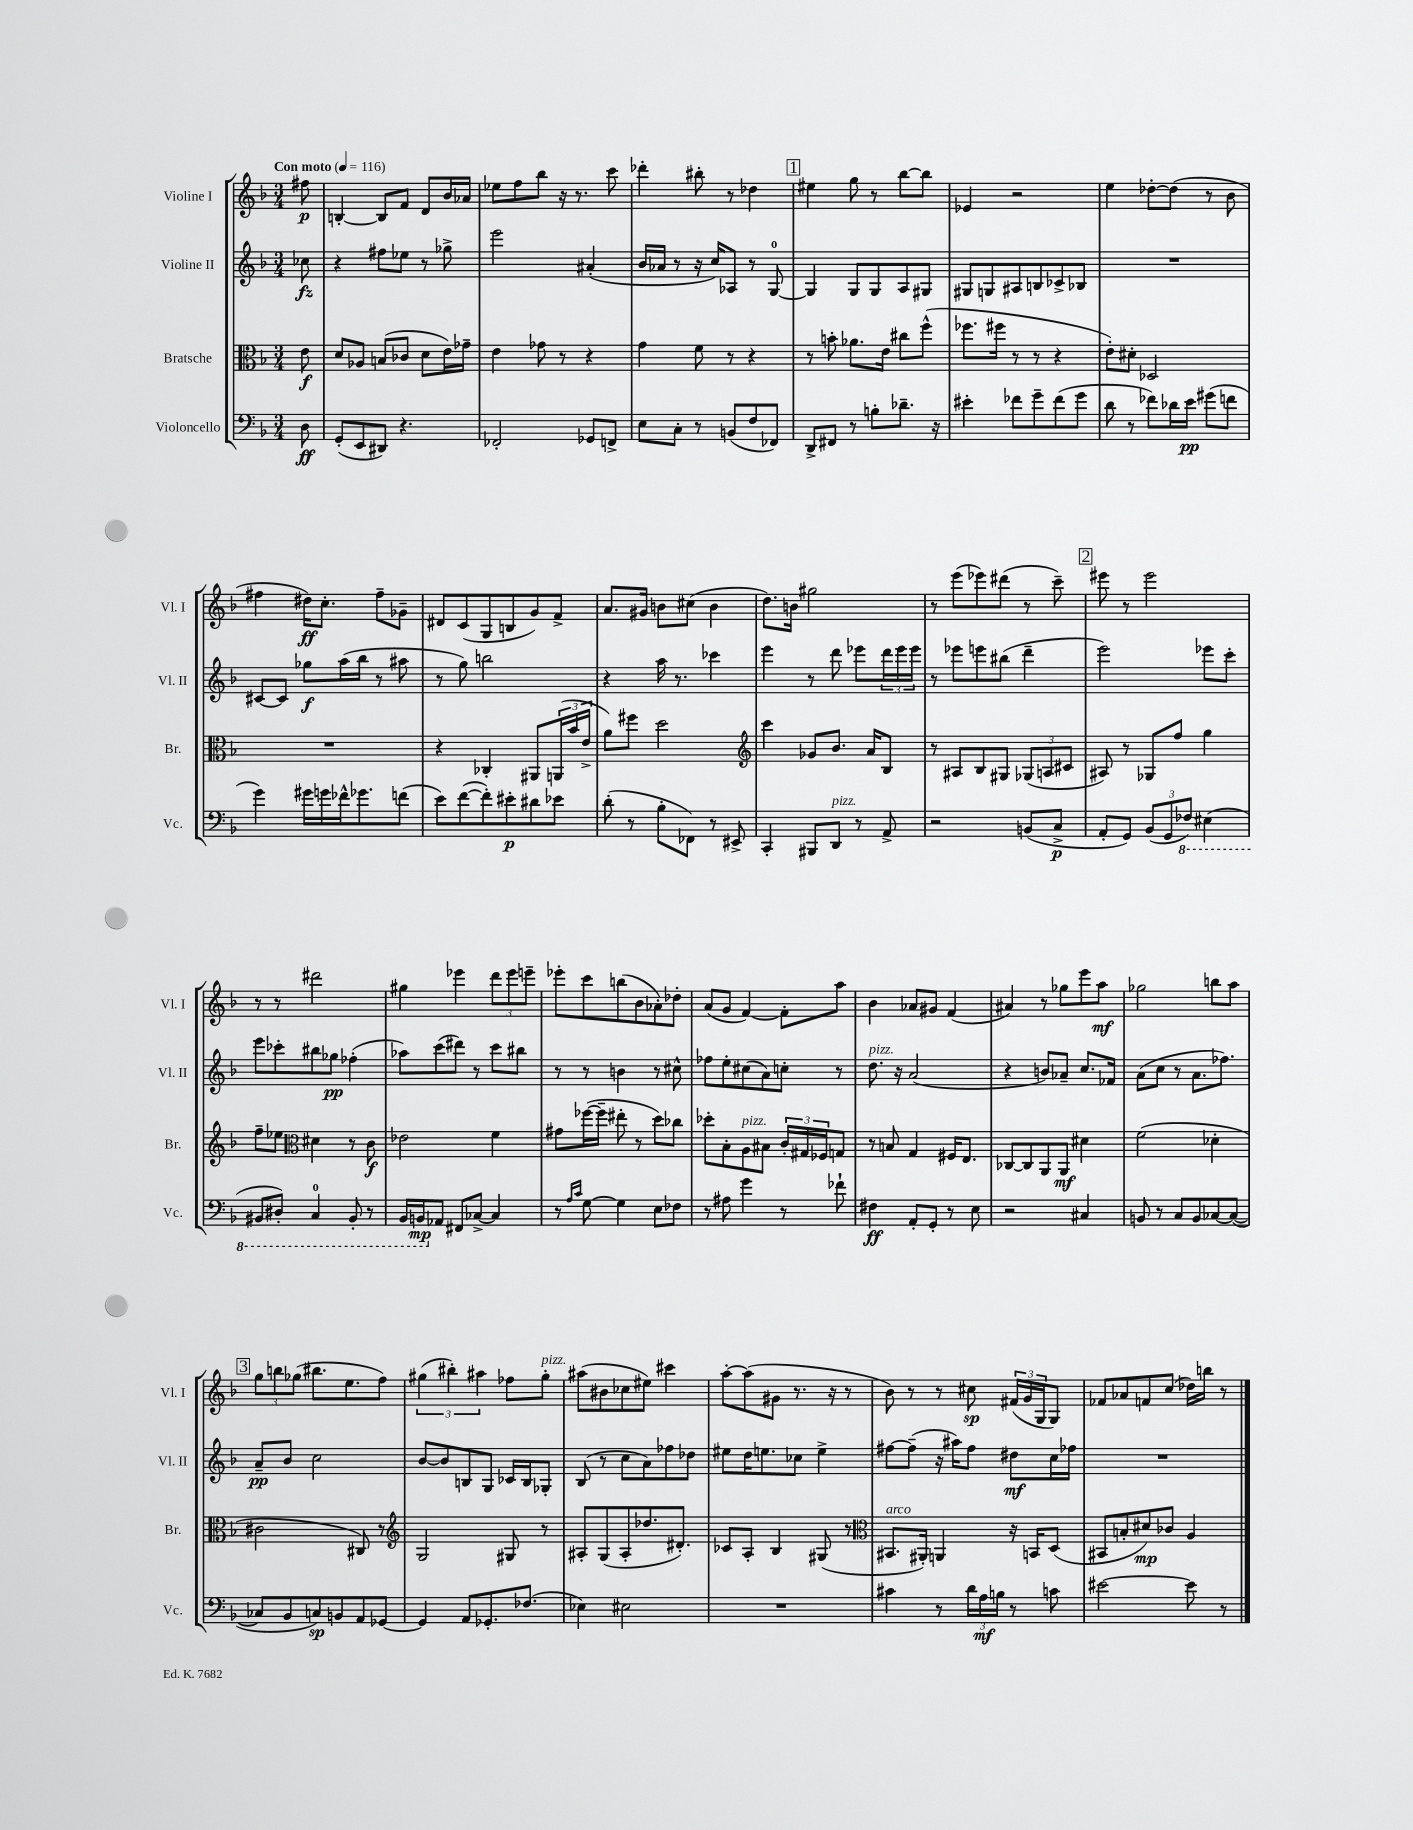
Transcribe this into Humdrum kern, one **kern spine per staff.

**kern	**dynam	**kern	**dynam	**kern	**dynam	**kern	**dynam
*part4	*part4	*part3	*part3	*part2	*part2	*part1	*part1
*staff4	*staff4	*staff3	*staff3	*staff2	*staff2	*staff1	*staff1
*I"Violoncello	*	*I"Bratsche	*	*I"Violine II	*	*I"Violine I	*
*I'Vc.	*	*I'Br.	*	*I'Vl. II	*	*I'Vl. I	*
*clefF4	*	*clefC3	*	*clefG2	*	*clefG2	*
*k[b-]	*	*k[b-]	*	*k[b-]	*	*k[b-]	*
*M3/4	*	*M3/4	*	*M3/4	*	*M3/4	*
*MM116	*	*MM116	*	*MM116	*	*MM116	*
=	=	=	=	=	=	=	=
!	!	!	!	!	!	!LO:TX:a:B:t=Con moto	!
8D\	ff	8e\	f	8cc-X\	fz	8ff#X\	p
=1	=1	=1	=1	=1	=1	=1	=1
(8GG'/L	.	8d/L	.	4r	.	[4Bn'/	.
8EE/	.	8A-X/J	.	.	.	.	.
8DD#X/J)	.	(8Bn/L	.	8ff#X\L	.	8B/L]	.
4.r	.	8c-X/J	.	8ee-X\J	.	8f/J	.
.	.	8d\L	.	8r	.	8d/L	.
.	.	16e\L)	.	8gg-X^\	.	16b-/L	.
.	.	16g-X~\JJ	.	.	.	16a-X/JJ	.
=2	=2	=2	=2	=2	=2	=2	=2
2FF-X'/	.	4e\	.	2eee\	.	8ee-X\L	.
.	.	.	.	.	.	8ff\	.
.	.	8g-X\	.	.	.	8bb-\J	.
.	.	8r	.	.	.	16r	.
.	.	.	.	.	.	8.r	.
8GG-X/L	.	4r	.	(4a#X'/	.	.	.
8FFn^/J	.	.	.	.	.	8ccc\	.
=3	=3	=3	=3	=3	=3	=3	=3
8E\L	.	4g\	.	16b-/LL	.	4ddd-X'\	.
.	.	.	.	16a-X/JJ	.	.	.
8C'\J	.	.	.	8r	.	.	.
8r	.	8f\	.	16r	.	8bb#X'\	.
.	.	.	.	16cc/KL)	.	.	.
(8BBn/L	.	8r	.	8A-X/J	.	8r	.
8F/	.	4r	.	8r	.	4dd-X\	.
8FF-X/J)	.	.	.	[8G/	.	.	.
!!LO:REH:place=s1:t=1
=4	=4	=4	=4	=4	=4	=4	=4
8DD^/L	.	8r	.	4G/]	.	4ee#X\	.
8FF#X/J	.	8bn'\	.	.	.	.	.
8r	.	8.a-X\L	.	8G/L	.	8gg\	.
8Bn'\L	.	.	.	8G/	.	8r	.
.	.	16e\Jk	.	.	.	.	.
8.d-X~\J	.	8cc#X\L	.	8A/	.	[8bb-\L	.
.	.	(8ff^^\J	.	8G#X/J	.	8bb-\J]	.
16r	.	.	.	.	.	.	.
=5	=5	=5	=5	=5	=5	=5	=5
4e#X'\	.	8.ff-X\L	.	8G#X/L	.	4e-X/	.
.	.	.	.	8Gn/	.	.	.
.	.	16ff#X\Jk	.	.	.	.	.
8f-X\L	.	8r	.	8A#X/	.	2r	.
8g~\	.	8r	.	8Bn/	.	.	.
(8f-\	.	4r	.	8c-X^/	.	.	.
8g\J	.	.	.	8B-X/J	.	.	.
=6	=6	=6	=6	=6	=6	=6	=6
8d\	.	8e'\L)	.	2.r	.	4ee\	.
8r	.	8d#X'\J	.	.	.	.	.
8f-X\L)	.	2D-X/	.	.	.	[8dd-X'\L	.
16d-X\L	.	.	.	.	.	(8dd-\J]	.
16e\JJ	pp	.	.	.	.	.	.
(8g#X\L	.	.	.	.	.	8r	.
8fn\J	.	.	.	.	.	8b-\	.
!!LO:LB:g=z
=7	=7	=7	=7	=7	=7	=7	=7
4g\)	.	2.r	.	[8c#X/L	.	4ff#X\	.
.	.	.	.	8c#/J]	.	.	.
16g#X\LL	.	.	.	8gg-X\L	f	16dd#X\KL)	ff
16gn\	.	.	.	.	.	8.cc'\J	.
16f-X^^\J	.	.	.	(16aa\L	.	.	.
8.g-X\	.	.	.	16bb-\JJ	.	.	.
.	.	.	.	8r	.	8ff#~\L	.
(8fn\J	.	.	.	8aa#X\	.	8g-X~\J	.
=8	=8	=8	=8	=8	=8	=8	=8
8e\L)	.	4r	.	8r	.	8d#X/L	.
([8f\	.	.	.	8gg\)	.	(8c/	.
8f'\])	.	4C-X'/	.	2bbn\	.	8G/	.
8e#X'\	p	.	.	.	.	8Bn/	.
8d#X\	.	8AA#X/L	.	.	.	8g/)	.
8e-X\J	.	(24AAn/L	.	.	.	8f^/J	.
.	.	24b-/	.	.	.	.	.
.	.	24e^/JJ	.	.	.	.	.
=9	=9	=9	=9	=9	=9	=9	=9
(8d'\	.	8a\L)	.	4r	.	8.a/L	.
8r	.	8ff#X\J	.	.	.	.	.
.	.	.	.	.	.	16g#X/Jk	.
8B-'\L	.	2dd\	.	16aa\	.	8bn\L	.
.	.	.	.	8.r	.	.	.
8FF-X\J)	.	.	.	.	.	(8cc#X\J	.
8r	.	.	.	4ccc-X\	.	4b\	.
8EE#X^/	.	.	.	.	.	.	.
=10	=10	=10	=10	=10	=10	=10	=10
*	*	*clefG2	*	*	*	*	*
4CC'/	.	4ccc\	.	4eee\	.	8.dd\L)	.
.	.	.	.	.	.	16bn\Jk	.
8BBB#X/L	.	8g-X/L	.	8r	.	2gg#X\	.
!LO:TX:a:i:t=pizz.	!	!	!	!	!	!	!
8DD/J	.	8.b-/J	.	8ddd\	.	.	.
8r	.	.	.	8eee-X\L	.	.	.
.	.	16a/KL	.	.	.	.	.
8AA^/	.	8B-/J	.	24ddd\L	.	.	.
.	.	.	.	24eee-\	.	.	.
.	.	.	.	24eee-\JJ	.	.	.
=11	=11	=11	=11	=11	=11	=11	=11
2r	.	8r	.	8r	.	8r	.
.	.	8A#X/L	.	8eee-X\L	.	(8eee\L	.
.	.	8B-/	.	8eeen\	.	8eee-X\)	.
.	.	8G#X/J	.	(8bb#X\J	.	(8ddd#X\J	.
(8BBn/L	.	(12G-X/L	.	4ddd~\	.	8r	.
.	.	12An/	.	.	.	.	.
8C^/J	p	.	.	.	.	8ccc~\)	.
.	.	12c#X/J	.	.	.	.	.
!!LO:REH:place=s1:t=2
=12	=12	=12	=12	=12	=12	=12	=12
8AA'/L	.	8A#X/)	.	2eee\)	.	8eee#X\	.
8GG/J)	.	8r	.	.	.	8r	.
(12BB-/L	.	8G-X/L	.	.	.	2eee#\	.
12GG/	.	.	.	.	.	.	.
.	.	8ff/J	.	.	.	.	.
*8ba	*	*	*	*	*	*	*
12FF-X/J)	.	.	.	.	.	.	.
(4EE#X\	.	4gg\	.	8eee-X\L	.	.	.
.	.	.	.	8ccc'\J	.	.	.
!!LO:LB:g=z
=13	=13	=13	=13	=13	=13	=13	=13
8BBB#X/L	.	8ff~\L	.	8eee\L	.	8r	.
8DD#X'/J)	.	8ee-X\J	.	8ccc-X'\	.	8r	.
*	*	*clefC3	*	*	*	*	*
4CC/	.	4d#X\	.	8bb#X\	.	2ddd#X\	.
.	.	.	.	8gg-X\J	pp	.	.
8BBB#'/	.	8r	.	(4ff-X'\	.	.	.
8r	.	8c\	f	.	.	.	.
=14	=14	=14	=14	=14	=14	=14	=14
16BBB-/LL	.	2e-X\	.	8aa-X\L)	.	4gg#X\	.
16BBBn/J	mp	.	.	.	.	.	.
*X8ba	*	*	*	*	*	*	*
8AA-X/J	.	.	.	(8ccc\	.	.	.
8FF#X/L	.	.	.	8ddd#X\J)	.	4eee-X\	.
[8C-X^/J	.	.	.	8r	.	.	.
4C-/]	.	4f\	.	8ccc\L	.	12ddd\L	.
.	.	.	.	.	.	12eee-\	.
.	.	.	.	8bb#X\J	.	.	.
.	.	.	.	.	.	12eeen~\J	.
=15	=15	=15	=15	=15	=15	=15	=15
8r	.	8g#X\L	.	8r	.	8eee-X'\L	.
16qqA/LL	.	.	.	.	.	.	.
16qqc/JJ	.	.	.	.	.	.	.
[8G\	.	([16ff-X\L	.	8r	.	8ccc\	.
.	.	16ff-~\JJ]	.	.	.	.	.
4G\]	.	8ee#X'\	.	4bn\	.	(8bbn\	.
.	.	8r	.	.	.	8b-\	.
8E\L	.	8dd\L)	.	8r	.	8a-X'\)	.
8F-X\J	.	8cc-X\J	.	8cc#X^^\	.	8dd-X'\J	.
=16	=16	=16	=16	=16	=16	=16	=16
8r	.	8dd-X'\L	.	8ff-X\L	.	(8a/L	.
8A#X\	.	8B-'\	.	8ee'\	.	8g/J	.
!	!	!LO:TX:a:i:t=pizz.	!	!	!	!	!
4g\	.	8A\	.	(8cc#X\	.	[4f/)	.
.	.	8B#X\J	.	8a\)	.	.	.
8r	.	24c'/LL	.	8ccn'\J	.	8f'\L]	.
.	.	24G#X/	.	.	.	.	.
.	.	24F-X/J	.	.	.	.	.
8f-X`\	.	8Gn/J	.	8r	.	8aa\J	.
=17	=17	=17	=17	=17	=17	=17	=17
!	!	!	!	!LO:TX:a:i:t=pizz.	!	!	!
4F#X\	ff	8r	.	8.dd\	.	4b-\	.
.	.	8Bn/	.	.	.	.	.
.	.	.	.	16r	.	.	.
8AA'/L	.	4G/	.	(2a/	.	8a-X/L	.
8GG'/J	.	.	.	.	.	8g#X/J	.
8r	.	16F#X/KL	.	.	.	(4f/	.
.	.	8.E/J	.	.	.	.	.
8E\	.	.	.	.	.	.	.
=18	=18	=18	=18	=18	=18	=18	=18
2r	.	[8C-X/L	.	4r	.	4a#X/)	.
.	.	8C-/]	.	.	.	.	.
.	.	8AA/	.	8bn/L)	.	8r	.
.	.	8AA/J	mf	8a-X~/J	.	8gg-X\L	.
4C#X/	.	4d#X\	.	8.cc/L	.	8eee\	.
.	.	.	.	.	.	8aa\J	mf
.	.	.	.	16f-X/Jk	.	.	.
=19	=19	=19	=19	=19	=19	=19	=19
8BBn/	.	(2f\	.	(8a\L	.	2gg-X\	.
8r	.	.	.	8cc\J	.	.	.
8C/L	.	.	.	8r	.	.	.
8BB/	.	.	.	8.a\L	.	.	.
[8C-X/	.	4d-X'\	.	.	.	8bbn\L	.
.	.	.	.	8.ff-X\J)	.	.	.
(8C-/J_	.	.	.	.	.	8aa\J	.
!!LO:LB:g=z
!!LO:REH:place=s1:t=3
=20	=20	=20	=20	=20	=20	=20	=20
8C-X/L]	.	2c#X\	.	8a~/L	pp	12gg\L	.
.	.	.	.	.	.	12bbn\	.
8BB-/	.	.	.	8b-/J	.	.	.
.	.	.	.	.	.	(12gg-X\J	.
8Cn/)	sp	.	.	2cc\	.	8.bb#X\L	.
8BBn/	.	.	.	.	.	.	.
.	.	.	.	.	.	8.ee\	.
8AA/	.	8C#X/)	.	.	.	.	.
[8GG-X/J	.	8r	.	.	.	8ff\J)	.
=21	=21	=21	=21	=21	=21	=21	=21
*	*	*clefG2	*	*	*	*	*
4GG-/]	.	2G/	.	[8b-/L	.	(6gg#X\	.
.	.	.	.	8b-/]	.	.	.
.	.	.	.	.	.	6bb#X'\)	.
8AA/L	.	.	.	8Bn/	.	.	.
.	.	.	.	.	.	6aa#X\	.
8.GG-X'/	.	.	.	8G/J	.	.	.
.	.	8G#X/	.	16c-X/LL	.	8ff-X\L	.
(8.F-X/J	.	.	.	16B/J	.	.	.
!	!	!	!	!	!	!LO:TX:a:i:t=pizz.	!
.	.	8r	.	8G-X'/J	.	8gg#'\J	.
=22	=22	=22	=22	=22	=22	=22	=22
4E-X\)	.	8A#X'/L	.	(8B-/	.	(8aa#X\L	.
.	.	(8G/	.	8r	.	8b#X\	.
2E#X\	.	8A#'/	.	8cc\L	.	8cc-X\	.
.	.	8.dd-X/	.	8a\)	.	8ee#X\J)	.
.	.	.	.	8ff-X\	.	4ccc#X\	.
.	.	8.d#X'/J)	.	.	.	.	.
.	.	.	.	8dd-X\J	.	.	.
=23	=23	=23	=23	=23	=23	=23	=23
2.r	.	8c-X/L	.	8ee#X\L	.	[8aa'\L	.
.	.	8A'/J	.	16dd\K	.	(8aa\]	.
.	.	.	.	8.een\	.	.	.
.	.	4B-/	.	.	.	8g#X\J	.
.	.	.	.	8cc-X\J	.	8.r	.
.	.	(8G#X/	.	4ee^\	.	.	.
.	.	.	.	.	.	16r	.
.	.	8r	.	.	.	8r	.
=24	=24	=24	=24	=24	=24	=24	=24
*	*	*clefC3	*	*	*	*	*
!	!	!LO:TX:a:i:t=arco	!	!	!	!	!
4c#X\	.	8.BB#X/L	.	[8ff#X\L	.	8b-\)	.
.	.	.	.	(8ff#~\J]	.	8r	.
.	.	16AA#X'/Jk)	.	.	.	.	.
8r	.	4AAn/	.	16r	.	8r	.
.	.	.	.	16aa#X\KL)	.	.	.
24d\LL	.	.	.	8ff#\J	.	8cc#X\	sp
24A\	mf	.	.	.	.	.	.
24Bn\JJ	.	.	.	.	.	.	.
8r	.	16r	.	8dd#X\L	mf	(24f#X/LL	.
.	.	.	.	.	.	24g/	.
.	.	16BBn/KL	.	.	.	.	.
.	.	.	.	.	.	24G/J	.
8cn\	.	(8D/J	.	16cc\L	.	8G/J)	.
.	.	.	.	16ff-X\JJ	.	.	.
=25	=25	=25	=25	=25	=25	=25	=25
[2e#X\	.	8BB#X/L	.	2.r	.	8f-X/L	.
.	.	8Bn'/	.	.	.	8a-X/	.
.	.	8d#X/)	mp	.	.	8fn/	.
.	.	8c-X/J	.	.	.	(8cc/J	.
8e#\]	.	4A/	.	.	.	16dd-X\LL)	.
.	.	.	.	.	.	16bbn\JJ	.
8r	.	.	.	.	.	8r	.
==	==	==	==	==	==	==	==
*-	*-	*-	*-	*-	*-	*-	*-
